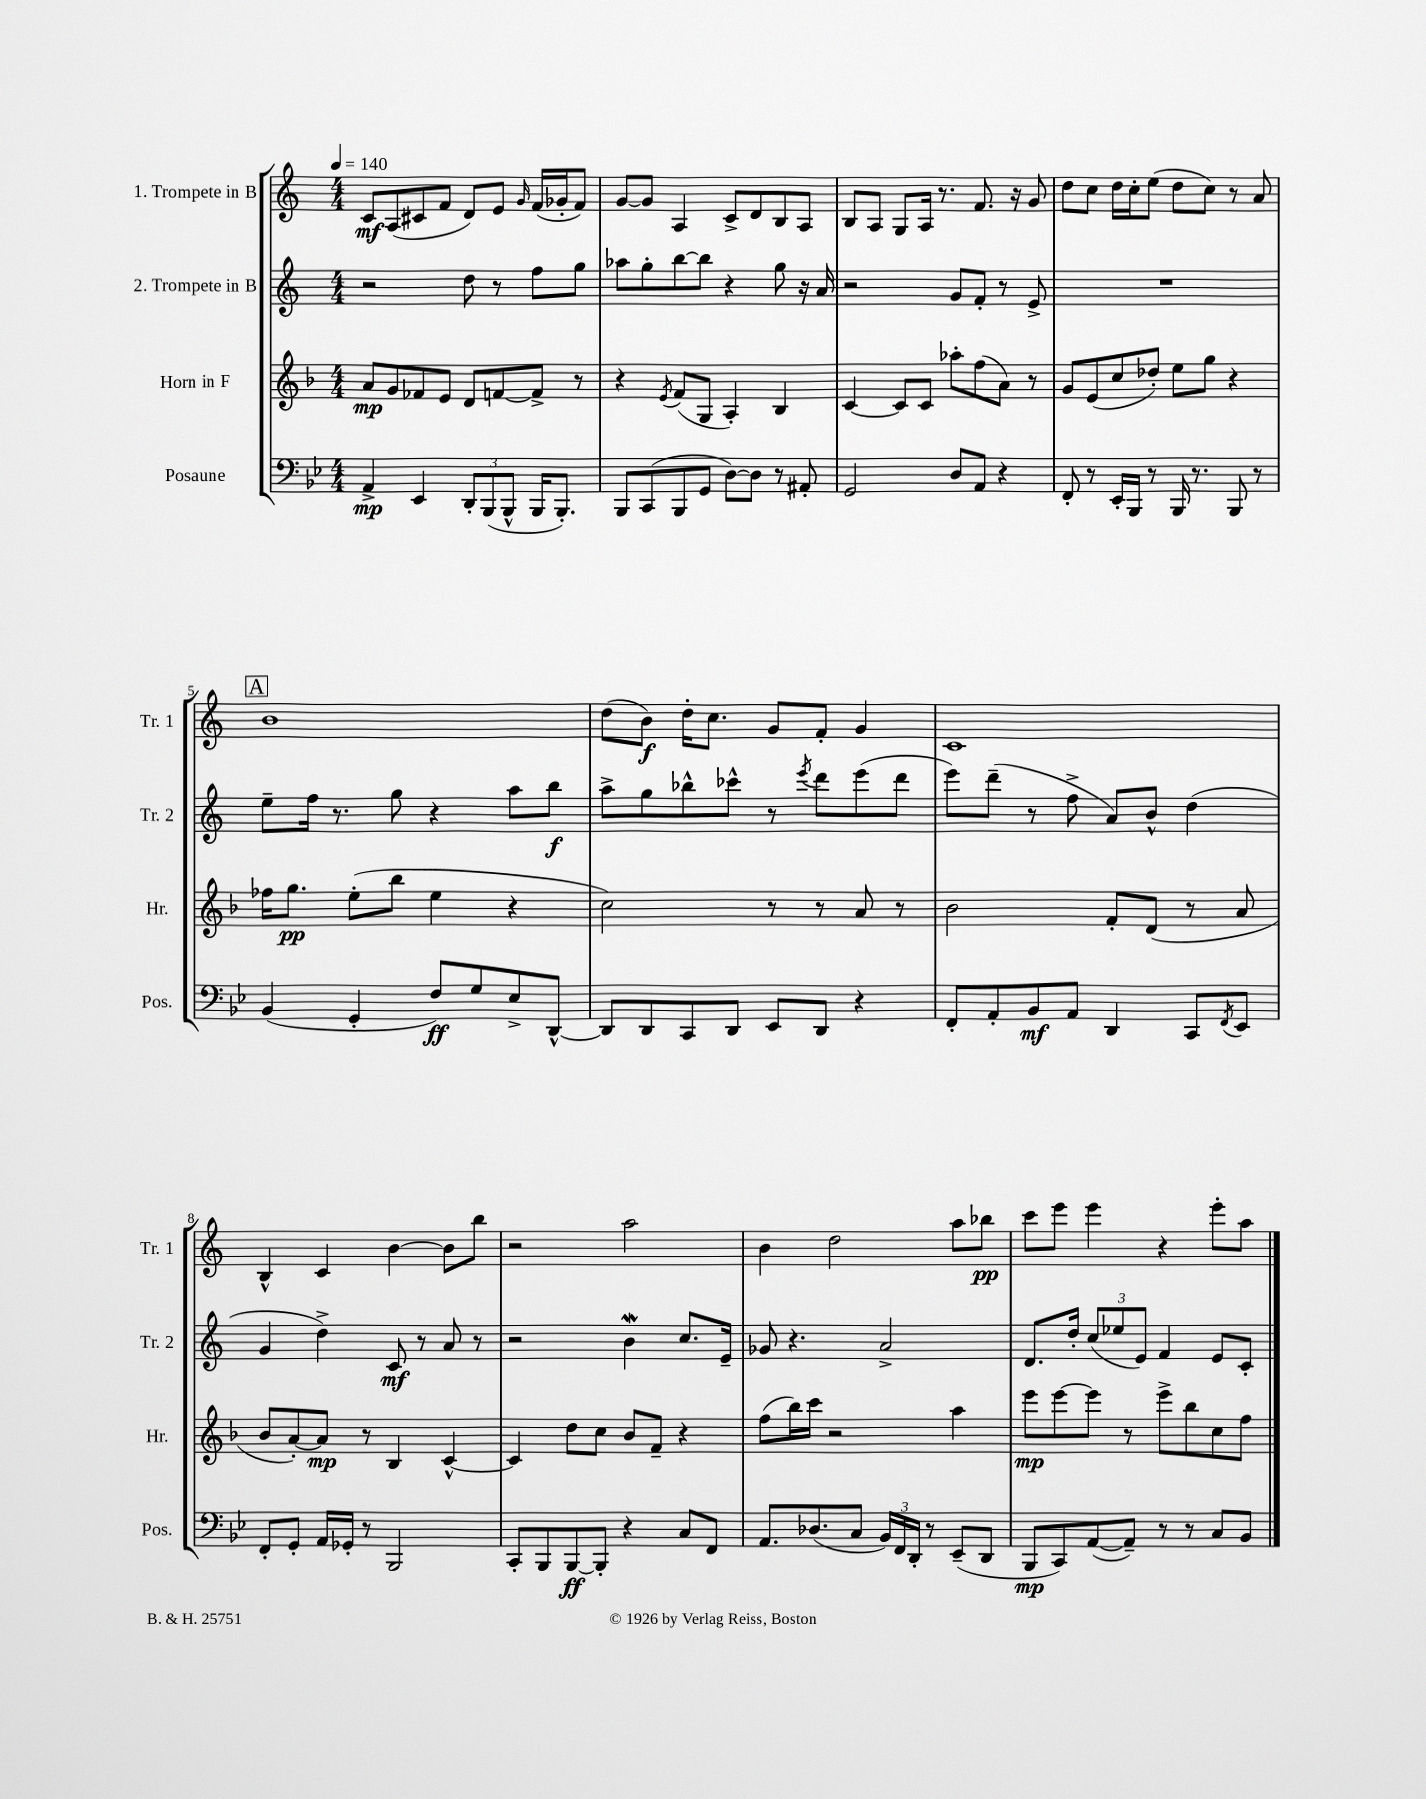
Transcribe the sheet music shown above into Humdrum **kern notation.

**kern	**kern	**kern	**kern
*staff4	*staff3	*staff2	*staff1
*clefF4	*clefG2	*clefG2	*clefG2
*k[b-e-]	*k[b-]	*k[]	*k[]
*M4/4	*M4/4	*M4/4	*M4/4
*MM140	*MM140	*MM140	*MM140
4AA^	8a	2r	8c
.	8g	.	(8A
4EE-	8f-	.	8c#
.	8e	.	8f
12DD'	8d	8dd	8d)
(12BBB-	.	.	.
.	[8f	8r	8e
12BBB-^^	.	.	.
.	.	.	16qqg
16BBB-	8f^]	8ff	(16f
8.BBB-')	.	.	16g-'
.	8r	8gg	8f)
=	=	=	=
8BBB-	4r	8aa-	[8g
(8CC	.	8gg'	8g]
.	8qe	.	.
8BBB-	(8f	[8bb	4A
8GG	8G	8bb]	.
[8D)	4A')	4r	8c^
8D]	.	.	8d
8r	4B-	8gg	8B
8AA#'	.	16r	8A
.	.	16a	.
=	=	=	=
2GG	[4c	2r	8B
.	.	.	8A
.	8c]	.	8G
.	8c	.	16A
.	.	.	8.r
8D	8aa-'	8g	.
8AA	(8ff	8f'	8.f
4r	8a)	8r	.
.	.	.	16r
.	8r	8e^	8g
=	=	=	=
8FF'	8g	1r	8dd
8r	(8e	.	8cc
16EE-'	8cc	.	16dd
16BBB-	.	.	16cc'
8r	8dd-')	.	(8ee
16BBB-	8ee	.	8dd
8.r	.	.	.
.	8gg	.	8cc)
8BBB-	4r	.	8r
8r	.	.	8a
=	=	=	=
(4BB-	16ff-	8ee~	1b
.	8.gg	.	.
.	.	16ff	.
.	.	8.r	.
4GG'	(8ee'	.	.
.	8bb-	8gg	.
8F)	4ee	4r	.
8G	.	.	.
8E-^	4r	8aa	.
[8DD^^	.	8bb	.
=	=	=	=
8DD]	2cc)	8aa^	(8dd
8DD	.	8gg	8b)
8CC	.	8bb-^^	16dd'
.	.	.	8.cc
8DD	.	8ccc-^^	.
8EE-	8r	8r	8g
.	.	8qeee	.
8DD	8r	8ddd	8f'
4r	8a	(8eee	4g
.	8r	8ddd	.
=	=	=	=
8FF'	2b-	8eee)	1c
8AA'	.	(8ddd~	.
8BB-	.	8r	.
8AA	.	8ff^	.
4DD	8f'	8a)	.
.	(8d	8b^^	.
8CC	8r	(4dd	.
8qFF	.	.	.
8EE-	8a	.	.
=	=	=	=
8FF'	8b-	4g	4B^^
8GG'	[8a')	.	.
16AA	8a]	4dd^)	4c
16GG-'	.	.	.
8r	8r	.	.
2BBB-	4B-	8c	[4b
.	.	8r	.
.	[4c^^	8a	8b]
.	.	8r	8bb
=	=	=	=
8CC'	4c]	2r	2r
8BBB-	.	.	.
[8BBB-	8dd	.	.
8BBB-']	8cc	.	.
4r	8b-	4b	2aa
.	8f~	.	.
8C	4r	8.cc	.
8FF	.	.	.
.	.	16e~	.
=	=	=	=
8.AA	(8ff	8g-	4b
.	16bb-)	4.r	.
(8.D-	16ccc	.	.
.	2r	.	2dd
8C	.	.	.
24BB-)	.	2a^	.
24FF	.	.	.
24DD'	.	.	.
8r	.	.	.
(8EE-~	4aa	.	8aa
8DD	.	.	8bb-
=	=	=	=
8BBB-	8eee	8.d	8ccc
8CC)	[8eee	.	8eee
.	.	16dd'	.
([8AA	8eee]	(12cc	4eee
.	.	12ee-	.
8AA~])	8r	.	.
.	.	12e)	.
8r	8eee^	4f	4r
8r	8bb-	.	.
8C	8cc	8e	8eee'
8BB-	8ff	8c'	8aa
==	==	==	==
*-	*-	*-	*-
